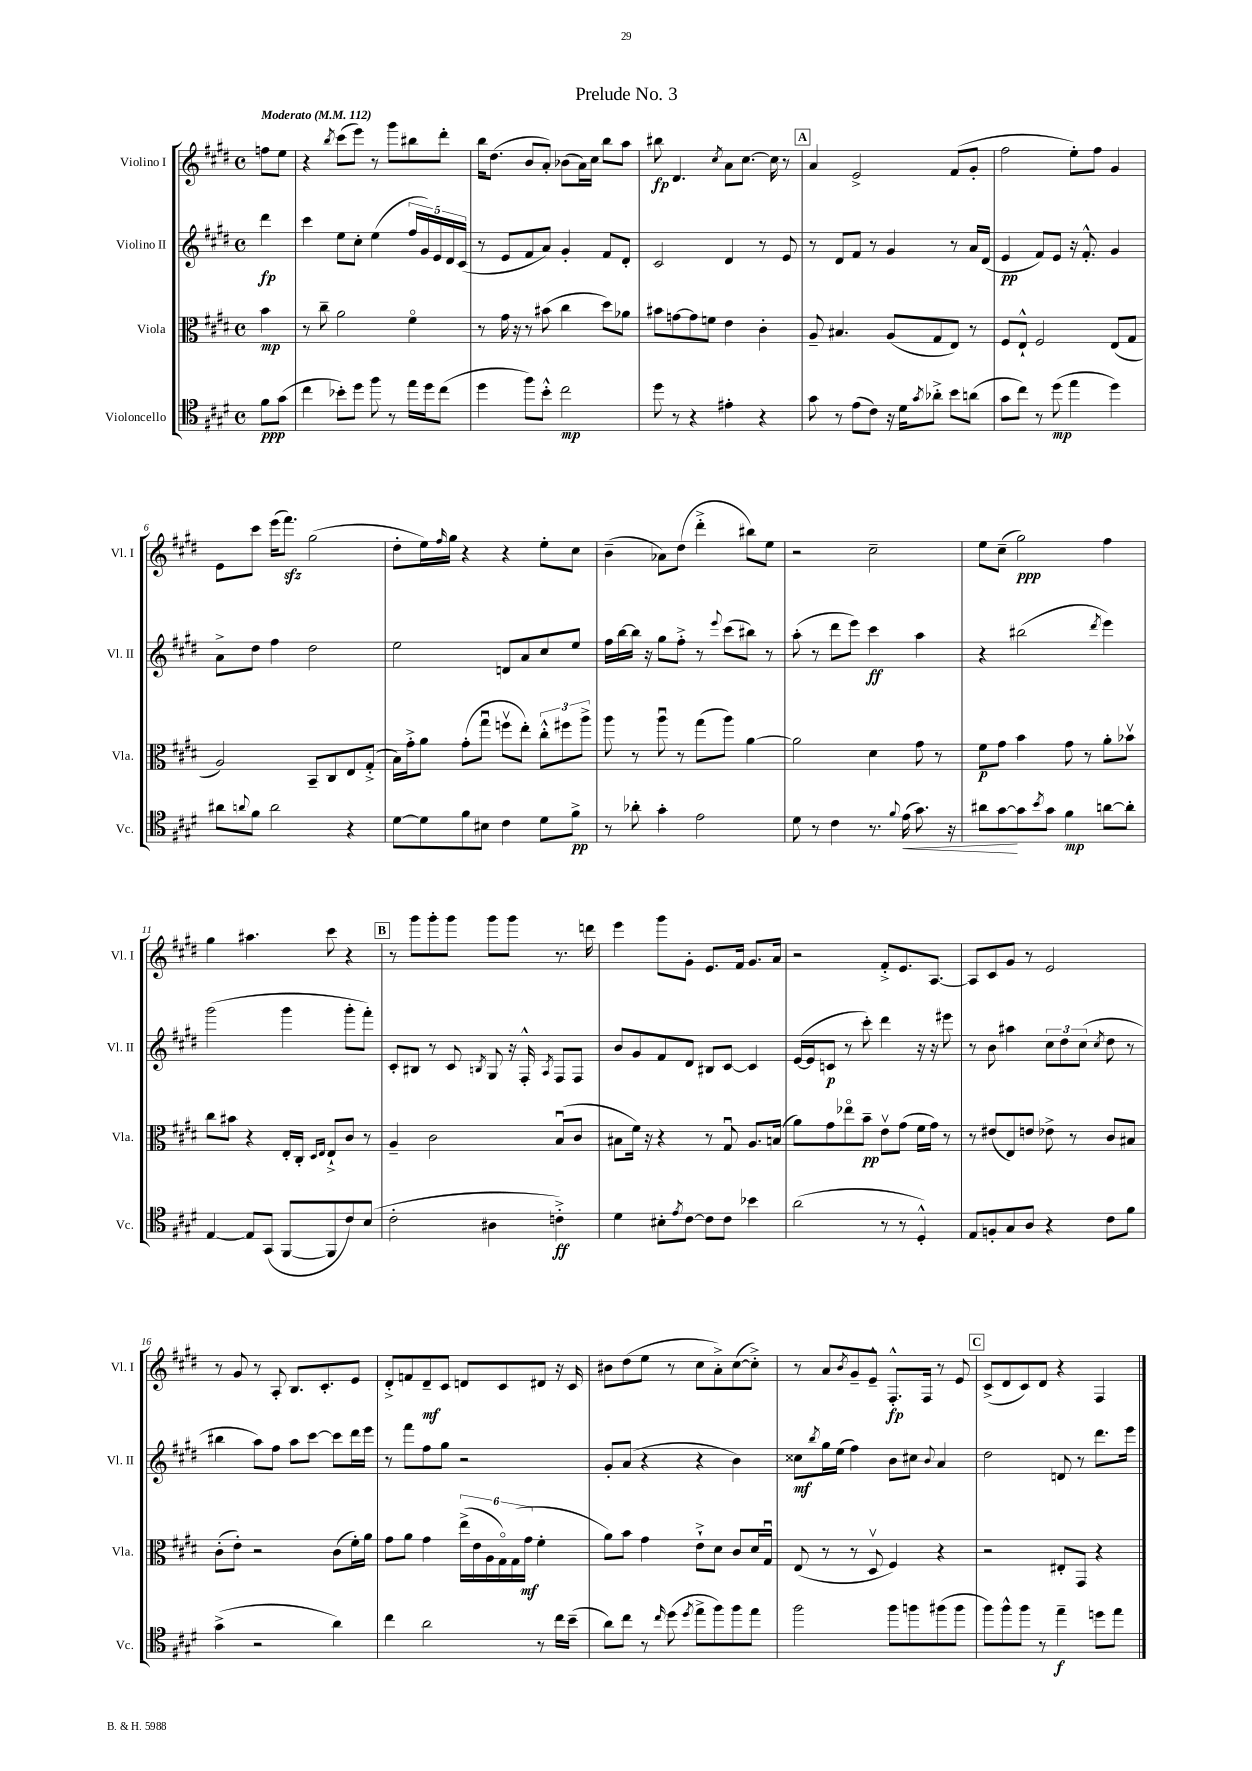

**kern	**dynam	**kern	**dynam	**kern	**dynam	**kern	**dynam
*part4	*part4	*part3	*part3	*part2	*part2	*part1	*part1
*staff4	*staff4	*staff3	*staff3	*staff2	*staff2	*staff1	*staff1
*I"Violoncello	*	*I"Viola	*	*I"Violino II	*	*I"Violino I	*
*I'Vc.	*	*I'Vla.	*	*I'Vl. II	*	*I'Vl. I	*
*clefC4	*	*clefC3	*	*clefG2	*	*clefG2	*
*k[f#c#g#d#]	*	*k[f#c#g#d#]	*	*k[f#c#g#d#]	*	*k[f#c#g#d#]	*
*M4/4	*	*M4/4	*	*M4/4	*	*M4/4	*
*met(c)	*	*met(c)	*	*met(c)	*	*met(c)	*
*MM112	*	*MM112	*	*MM112	*	*MM112	*
=	=	=	=	=	=	=	=
!	!	!	!	!	!	!LO:TX:a:B:t=Moderato	!
8f#\L	ppp	4b\	mp	4ddd#\	fp	8ffn\L	.
(8g#\J	.	.	.	.	.	8ee\J	.
=1	=1	=1	=1	=1	=1	=1	=1
4cc#\	.	8r	.	4ccc#\	.	4r	.
.	.	8cc#~\	.	.	.	.	.
.	.	.	.	.	.	8qbb/	.
8b-X'\L)	.	2a\	.	8ee\L	.	(8ccc#\L	.
8dd#\J	.	.	.	8cc#'\J	.	8eee\J)	.
8ff#\	.	.	.	(4ee\	.	8r	.
8r	.	.	.	.	.	8ggg#\L	.
16ee\LL	.	4f#\	.	20ff#/LL	.	8bb#X\	.
.	.	.	.	20g#/)	.	.	.
16dd#\J	.	.	.	.	.	.	.
.	.	.	.	20e/	.	.	.
(8cc#\J	.	.	.	.	.	8ddd#'\J	.
.	.	.	.	20d#/	.	.	.
.	.	.	.	(20c#/JJ	.	.	.
=2	=2	=2	=2	=2	=2	=2	=2
4dd#\	.	8r	.	8r	.	16bb\KL	.
.	.	.	.	.	.	(8.dd#\J	.
.	.	16g#\	.	8e/L	.	.	.
.	.	16r	.	.	.	.	.
8ff#\L)	.	8r	.	8f#/	.	8b/L	.
8b'^^\J	.	(8b#X\	.	8a/J)	.	8a'/J)	.
2cc#\	mp	4cc#\	.	4g#'/	.	(8b-X\L	.
.	.	.	.	.	.	16a\L)	.
.	.	.	.	.	.	16cc#\JJ	.
.	.	8dd#\L)	.	8f#/L	.	8bb\L	.
.	.	8a-X\J	.	8d#'/J	.	8aa\J	.
=3	=3	=3	=3	=3	=3	=3	=3
8dd#\	.	8b#X\L	.	2c#/	.	8bb#X\	fp
8r	.	[8gn\	.	.	.	4.d#/	.
4r	.	8g\]	.	.	.	.	.
.	.	8fn\J	.	.	.	.	.
.	.	.	.	.	.	8qcc#/	.
4e#X'\	.	4e\	.	4d#/	.	8a\L	.
.	.	.	.	.	.	[8.cc#\J	.
4r	.	4c#'\	.	8r	.	.	.
.	.	.	.	.	.	16cc#\]	.
.	.	.	.	8e/	.	8r	.
!!LO:REH:place=s1:t=A
=4	=4	=4	=4	=4	=4	=4	=4
8g#\	.	8A~/	.	8r	.	4a/	.
8r	.	4.B#X/	.	8d#/L	.	.	.
(8e\L	.	.	.	8f#/J	.	2e^/	.
8c#\J)	.	.	.	8r	.	.	.
16r	.	(8A/L	.	4g#/	.	.	.
16d#\KL	.	.	.	.	.	.	.
8qg#/	.	.	.	.	.	.	.
8a-X'^\J	.	8G#/	.	.	.	.	.
8b\L	.	8E/J)	.	8r	.	(8f#/L	.
(8an\J	.	8r	.	16a/LL	.	8g#'/J	.
.	.	.	.	(16d#/JJ	.	.	.
=5	=5	=5	=5	=5	=5	=5	=5
8g#\L	.	8F#/L	.	4e/	pp	2ff#\	.
8cc#\J)	.	8E`^^/J	.	.	.	.	.
8r	.	2F#/	.	8f#/L)	.	.	.
(8dd#\	mp	.	.	8e/J	.	.	.
4ee\	.	.	.	16r	.	8ee'\L)	.
.	.	.	.	8.f#'^^/	.	.	.
.	.	.	.	.	.	8ff#\J	.
4dd#\)	.	(8E/L	.	4g#/	.	4g#/	.
.	.	8G#/J	.	.	.	.	.
!!LO:LB:g=z
=6	=6	=6	=6	=6	=6	=6	=6
8a#X\L	.	2A/)	.	8a^\L	.	8e\L	.
8qqan/	.	.	.	.	.	.	.
8f#\J	.	.	.	8dd#\J	.	8ccc#\J	.
2a\	.	.	.	4ff#\	.	(16eee\KL	.
.	.	.	.	.	.	8.fff#zz\J)	.
.	.	8BB~/L	.	2dd#\	.	(2gg#\	.
.	.	8C#/	.	.	.	.	.
4r	.	8E/	.	.	.	.	.
.	.	(8G#'^/J	.	.	.	.	.
=7	=7	=7	=7	=7	=7	=7	=7
[8d#\L	.	16B\LL)	.	2ee\	.	8dd#'\L	.
.	.	16g#'^\J	.	.	.	.	.
8d#\]	.	8a\J	.	.	.	16ee\L)	.
.	.	.	.	.	.	16qqff#/	.
.	.	.	.	.	.	16gg#\JJ	.
8f#\	.	(8g#'\L	.	.	.	4r	.
8B#X\J	.	8gg#u\J	.	.	.	.	.
4c#\	.	8ffnv\L	.	8dn/L	.	4r	.
.	.	8ee'\J)	.	8a/	.	.	.
8d#\L	.	12cc#'^^\L	.	8cc#/	.	8ee'\L	.
.	.	12ff#X\	.	.	.	.	.
8f#^\J	pp	.	.	8ee/J	.	8cc#\J	.
.	.	12aa^\J	.	.	.	.	.
=8	=8	=8	=8	=8	=8	=8	=8
8r	.	8aa\	.	16ff#\LL	.	(4b~\	.
.	.	.	.	[16bb\	.	.	.
8a-X'\	.	8r	.	16bb\JJ]	.	.	.
.	.	.	.	16r	.	.	.
4g#'\	.	8aau\	.	8gg#\L	.	8a-X\L)	.
.	.	8r	.	8ff#'^\J	.	(8dd#\J	.
2e\	.	(8gg#\L	.	8r	.	4ddd#'^\	.
.	.	.	.	8qqeee/	.	.	.
.	.	8aa\J)	.	(8ccc#\L	.	.	.
.	.	[4a\	.	8bb#X\J)	.	8bb#X\L)	.
.	.	.	.	8r	.	8ee\J	.
=9	=9	=9	=9	=9	=9	=9	=9
8d#\	.	2a\]	.	(8aa'\	.	2r	.
8r	.	.	.	8r	.	.	.
4c#\	.	.	.	8ddd#\L	.	.	.
.	.	.	.	8eee\J)	.	.	.
8.r	.	4d#\	.	4ccc#\	ff	2cc#~\	.
8qqf#/	.	.	.	.	.	.	.
!	!LO:HP:b	!	!	!	!	!	!
(16e\	<	.	.	.	.	.	.
8.g#\)	.	8g#\	.	4aa\	.	.	.
.	.	8r	.	.	.	.	.
16r	.	.	.	.	.	.	.
=10	=10	=10	=10	=10	=10	=10	=10
8a#X\L	.	8f#\L	p	4r	.	8ee\L	.
[8g#\	.	8g#\J	.	.	.	(8cc#~\J	.
8g#\]	[	4b\	.	(2bb#X\	.	2gg#\)	ppp
8qb/	.	.	.	.	.	.	.
8g#\J	.	.	.	.	.	.	.
4f#\	mp	8g#\	.	.	.	.	.
.	.	8r	.	.	.	.	.
.	.	.	.	8qddd#/	.	.	.
[8an\L	.	8a'\L	.	4eee\)	.	4ff#\	.
8a'\J]	.	8b-Xv\J	.	.	.	.	.
!!LO:LB:g=z
=11	=11	=11	=11	=11	=11	=11	=11
[4E/	.	8cc#\L	.	(2ggg#\	.	4gg#\	.
.	.	8b#X\J	.	.	.	.	.
8E/L]	.	4r	.	.	.	4.aa#X\	.
(8GG#/J	.	.	.	.	.	.	.
[8FF#/L	.	16E'/LL	.	4ggg#\	.	.	.
.	.	16C#'/JJ	.	.	.	.	.
.	.	16qqD#/LL	.	.	.	.	.
.	.	16qqE/JJ	.	.	.	.	.
8FF#/]	.	8E`^/L	.	.	.	8ccc#\	.
8c#/)	.	8c#/J	.	8ggg#'\L	.	4r	.
(8B/J	.	8r	.	8fff#'\J)	.	.	.
!!LO:REH:place=s1:t=B
=12	=12	=12	=12	=12	=12	=12	=12
2c#'\	.	4A~/	.	8c#'/L	.	8r	.
.	.	.	.	8B#X/J	.	8ggg#\L	.
.	.	2c#\	.	8r	.	8ggg#'\	.
.	.	.	.	8c#/	.	8ggg#\J	.
.	.	.	.	8qBn/	.	.	.
4A#X\	.	.	.	8G#/	.	8ggg#\L	.
.	.	.	.	16r	.	8ggg#\J	.
.	.	.	.	16F#'^^/	.	.	.
.	.	.	.	8qA/	.	.	.
4cn'^\)	ff	(8Bu/L	.	8F#/L	.	8.r	.
.	.	8c#/J	.	8F#/J	.	.	.
.	.	.	.	.	.	16dddn\	.
=13	=13	=13	=13	=13	=13	=13	=13
4d#\	.	8B#X\L	.	8b/L	.	4eee\	.
.	.	16f#\Jk)	.	8g#/	.	.	.
.	.	16r	.	.	.	.	.
8B#X'\L	.	4r	.	8f#/	.	8ggg#\L	.
8qe/	.	.	.	.	.	.	.
[8c#\J	.	.	.	8d#/J	.	8g#'\J	.
8c#\L]	.	8r	.	8B#X/L	.	8.e/L	.
8c#\J	.	8G#u/	.	[8c#/J	.	.	.
.	.	.	.	.	.	16f#/Jk	.
4b-X\	.	8.A/L	.	4c#/]	.	8.g#/L	.
.	.	(16Bn/Jk	.	.	.	16a/Jk	.
=14	=14	=14	=14	=14	=14	=14	=14
(2a\	.	8a\L)	.	([16e/LL	.	2r	.
.	.	.	.	16e/J]	.	.	.
.	.	8g#\	.	8cn/J	p	.	.
.	.	8ee-X\	.	8r	.	.	.
.	.	8b~\J	pp	8ccc#'\)	.	.	.
8r	.	8ev\L	.	4ddd#\	.	8f#'^/L	.
8r	.	(8g#\J	.	.	.	8.e/	.
4D#'^^/)	.	16f#\LL	.	16r	.	.	.
.	.	16g#\JJ)	.	16r	.	[8.A/J	.
.	.	8r	.	8eee#X\	.	.	.
=15	=15	=15	=15	=15	=15	=15	=15
8E/L	.	8r	.	8r	.	8A/L]	.
8Fn'/	.	(8e#X/L	.	8b\	.	8c#/	.
8G#/	.	8E/)	.	4aa#X\	.	8g#/J	.
8A/J	.	8en/J	.	.	.	8r	.
4r	.	8e-X^\	.	12cc#\L	.	2e/	.
.	.	.	.	12dd#\	.	.	.
.	.	8r	.	.	.	.	.
.	.	.	.	(12cc#\J	.	.	.
.	.	.	.	8qcc#/	.	.	.
8c#\L	.	8c#/L	.	8dd#\	.	.	.
8f#\J	.	8B#X/J	.	8r	.	.	.
!!LO:LB:g=z
=16	=16	=16	=16	=16	=16	=16	=16
(4g#^\	.	(8c#'\L	.	4bb#X\	.	8r	.
.	.	8e'\J)	.	.	.	8g#/	.
2r	.	2r	.	8aa\L)	.	8r	.
.	.	.	.	8ff#\J	.	8A'/	.
.	.	.	.	8aa\L	.	8.B/L	.
.	.	.	.	[8ccc#\J	.	.	.
.	.	.	.	.	.	8.c#'/	.
4a\)	.	(8c#\L	.	8ccc#\L]	.	.	.
.	.	16f#'\L)	.	16ddd#\L	.	8e/J	.
.	.	16a\JJ	.	16eee\JJ	.	.	.
=17	=17	=17	=17	=17	=17	=17	=17
4cc#\	.	8g#\L	.	8r	.	8d#'^/L	.
.	.	8a\J	.	8fff#\L	.	8fn/	.
2a\	.	4g#\	.	8ff#\	.	8d#~/	mf
.	.	.	.	8gg#\J	.	8c#/J	.
.	.	(24ee^\LL	.	2r	.	8dn/L	.
.	.	24e\	.	.	.	.	.
.	.	24A\	.	.	.	.	.
.	.	24G#\)	.	.	.	8c#/	.
.	.	(24G#\	.	.	.	.	.
.	.	24g#\JJ	mf	.	.	.	.
8r	.	4f#'\	.	.	.	8d#X/J	.
16cc#\LL	.	.	.	.	.	16r	.
(16b~\JJ	.	.	.	.	.	16c#/	.
=18	=18	=18	=18	=18	=18	=18	=18
8a\L)	.	8a\L)	.	8g#'/L	.	8b#X\L	.
8cc#\J	.	8b\J	.	(8a/J	.	(8dd#\	.
8r	.	4g#\	.	4r	.	8ee\J	.
16qqcc#/	.	.	.	.	.	.	.
(8dd#\	.	.	.	.	.	8r	.
8qdd#/	.	.	.	.	.	.	.
8ee^\L	.	8e`^\L	.	4r	.	8cc#\L	.
8ff#\)	.	8d#\J	.	.	.	8a'^\)	.
8ff#\	.	8c#/L	.	4b\)	.	([8cc#\	.
8ee\J	.	16d#/L	.	.	.	8cc#'^\J])	.
.	.	16G#u/JJ	.	.	.	.	.
=19	=19	=19	=19	=19	=19	=19	=19
2ff#\	.	(8E/	.	8cc##X\L	mf	8r	.
.	.	.	.	8qbb/	.	.	.
.	.	8r	.	16gg#\L	.	8a/L	.
.	.	.	.	(16ee\JJ	.	.	.
.	.	.	.	.	.	8qb/	.
.	.	8r	.	4ff#\)	.	8g#~/	.
.	.	8D#v/	.	.	.	8e~^^/J	.
8ff#\L	.	4F#/)	.	8b\L	.	8.F#'^^/L	fp
8ffn\	.	.	.	8cc#X\J	.	.	.
.	.	.	.	.	.	16F#/Jk	.
.	.	.	.	8qqb/	.	.	.
(8ff#X\	.	4r	.	4a/	.	8r	.
8ff#\J	.	.	.	.	.	8e/	.
!!LO:REH:place=s1:t=C
=20	=20	=20	=20	=20	=20	=20	=20
8ff#\L)	.	2r	.	2dd#\	.	(8c#^/L	.
8ff#^^\	.	.	.	.	.	8d#/	.
8ff#\J	.	.	.	.	.	8c#/)	.
8r	.	.	.	.	.	8d#/J	.
4ee~\	f	8E#X'/L	.	8dn/	.	4r	.
.	.	8GG#/J	.	8r	.	.	.
8ddn\L	.	4r	.	8.ddd#\L	.	4F#/	.
8ee\J	.	.	.	.	.	.	.
.	.	.	.	16eee\Jk	.	.	.
==	==	==	==	==	==	==	==
*-	*-	*-	*-	*-	*-	*-	*-
